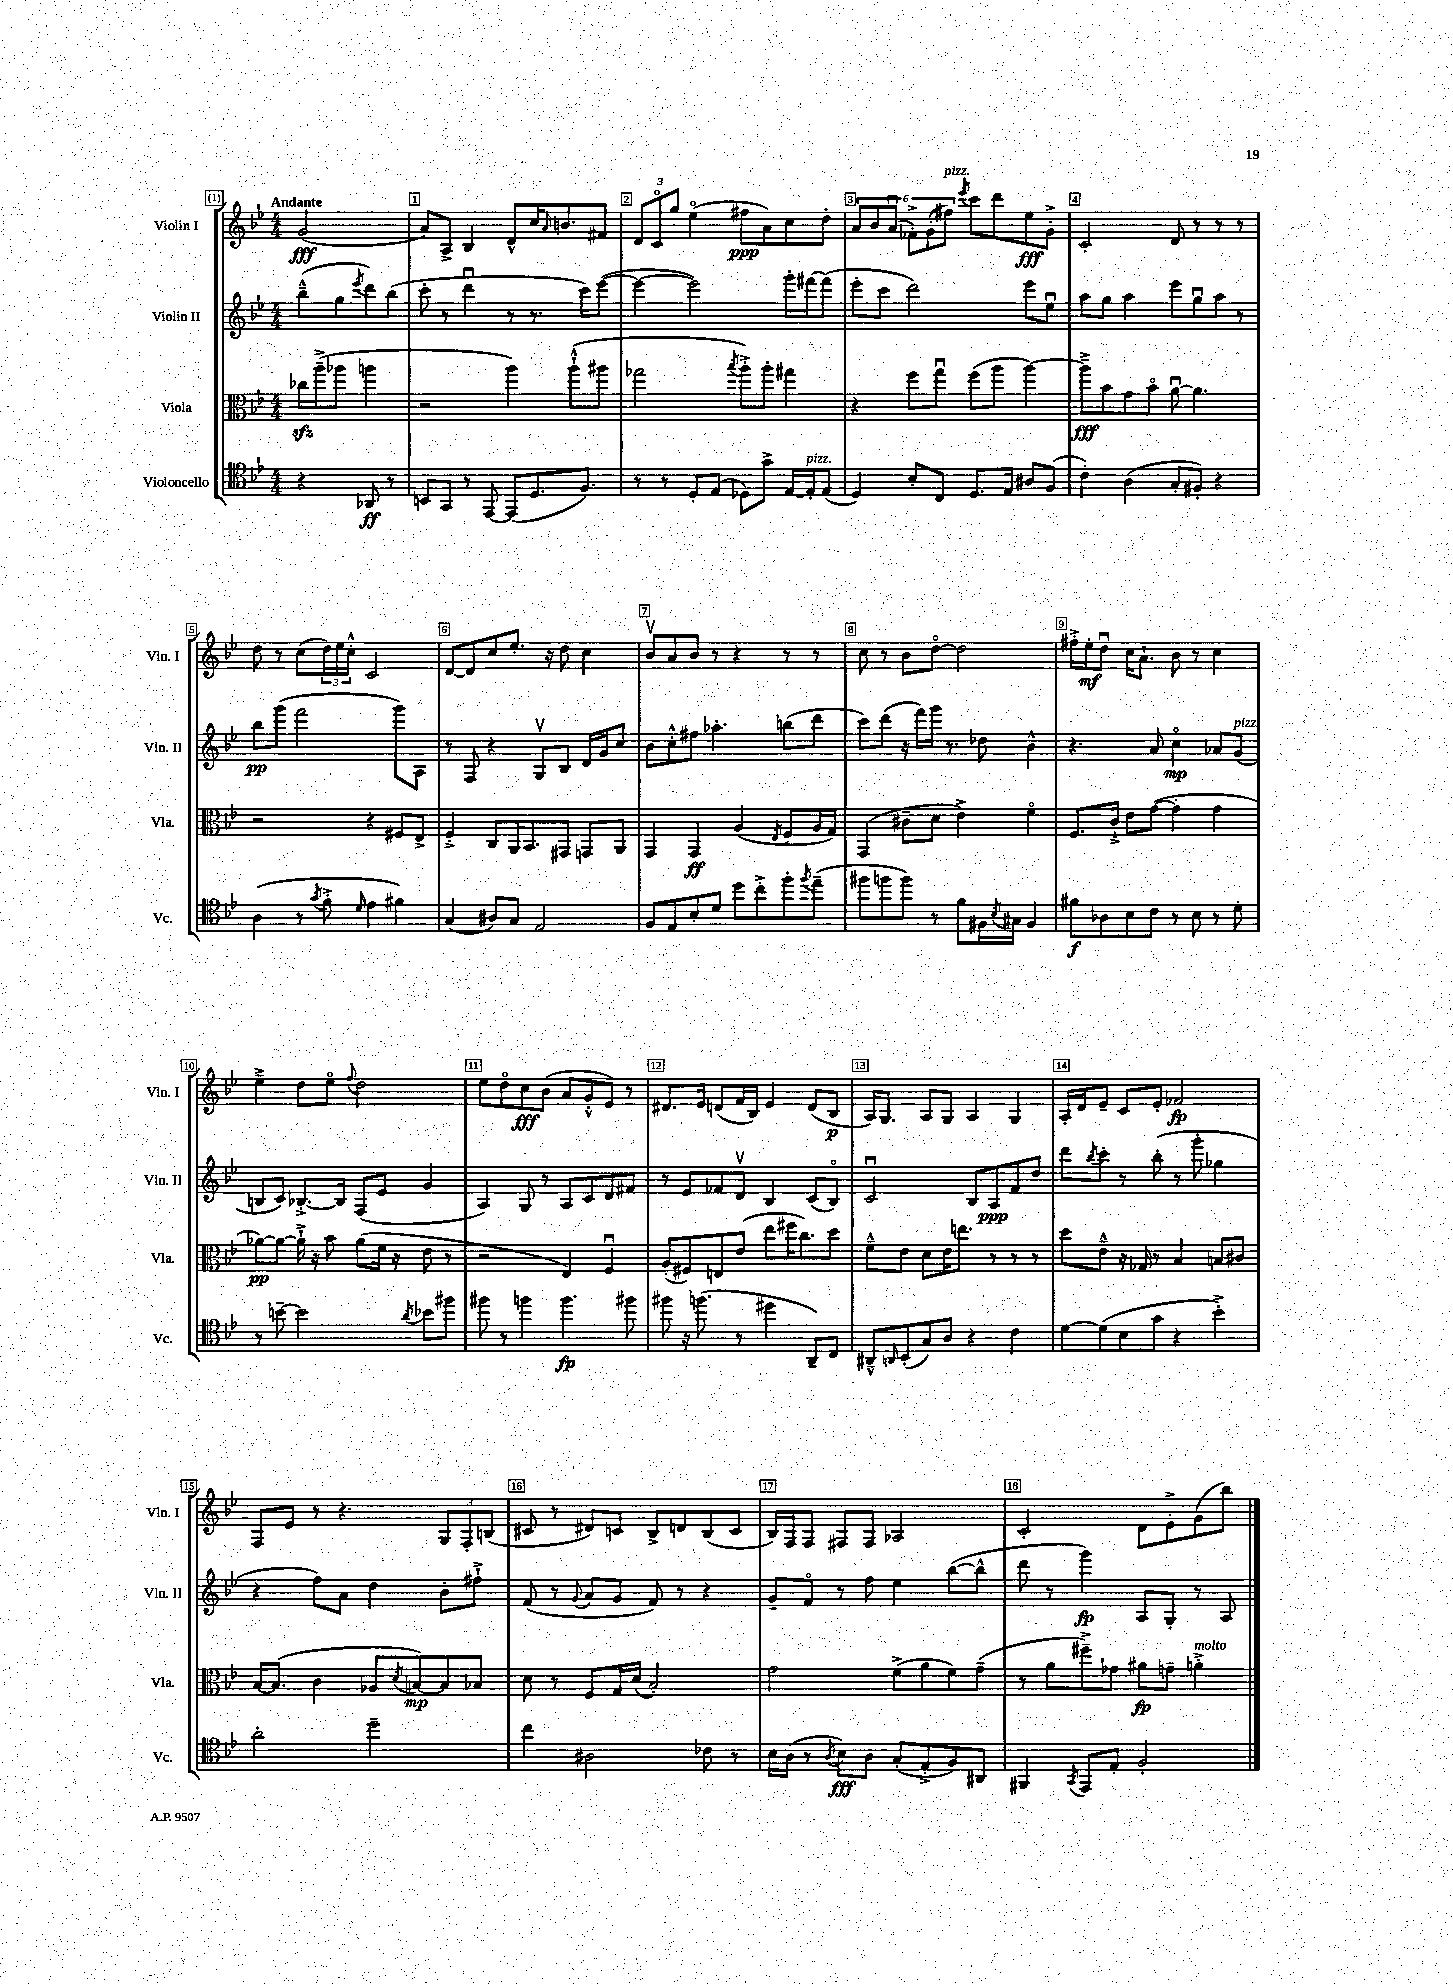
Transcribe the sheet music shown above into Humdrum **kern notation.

**kern	**kern	**kern	**kern
*staff4	*staff3	*staff2	*staff1
*clefC4	*clefC3	*clefG2	*clefG2
*k[b-e-]	*k[b-e-]	*k[b-e-]	*k[b-e-]
*M4/4	*M4/4	*M4/4	*M4/4
4r	16cc-\LL	(8bb-~^^\L	(2g/
.	(16aa~^\J	.	.
.	8aa-\J	8gg\	.
.	.	8qeee-/	.
8AA-/	4aa\	8ddd\)	.
8r	.	(8bb-\J	.
=	=	=	=
8BB/L	2r	8ccc'\	8a/L)
8GG/J	.	8r	8A^/J
8r	.	4dddu\	4B-/
[8EE-/	.	.	.
(8EE-/]L	4aa\)	8r	8d^^/L
8.D/	.	8.r	16cc/K
.	.	.	16qqa/
.	.	.	8.b/
.	(8aa`^^\L	.	.
8.F/J)	.	16ccc\LK)	.
.	8aa#\J	([8eee-\J	8f#/J
=	=	=	=
8r	2gg-\	4eee-\_	12d/L
.	.	.	12co/
8r	.	.	.
.	.	.	12gg/J
8D'/L	.	2eee-\])	(4ee-o\
(8E-/J	.	.	.
.	8qbb-/	.	.
8D-\L)	8aa'^\L)	.	8ff#\L
8g^\J	8aa'\J	.	8a\)
[16E-/LL	4gg#\	16ggg'\LL	8cc\
16E-'/]J	.	[16fff#\J	.
(8E-/J	.	(8fff#\]J	8dd'\J
=	=	=	=
4D/)	4r	8eee-'\L	12a/L
.	.	.	12b-/
.	.	8ccc\J	.
.	.	.	(12au/J
8B-'/L	8ff\L	2ddd\)	12f-'^\L)
.	.	.	(12g'\
8C/J	8ggu\J	.	.
.	.	.	12ff#\J)
.	.	.	8qeee-/
8.D/L	(8ff\L	.	8ccc\L
.	8aa\J	.	8ddd\
16E-/Jk	.	.	.
8A#/L	[4aa\)	8eee-\L	8ee-\
(8F/J	.	8ee-u\J	8g'^\J
=	=	=	=
4c'\)	8aa~^\]L	8aa\L	2c'/
.	8b-\	8gg\J	.
(4A\	8g\	4aa\	.
.	8b-o\J	.	.
8G'/L	[8au\	8eee-\L	8d/
8F#'/J)	4.a\]	8ggu\	8r
4r	.	8aa\J	8r
.	.	8r	8r
=	=	=	=
(4A\	2r	8bb-\L	8dd\
.	.	(8ggg\J	8r
8r	.	2fff\	(8cc\L
8qg/	.	.	.
8f'^\	.	.	24dd\L)
.	.	.	24ee-\
.	.	.	24cc'^^\JJ
16qqd/	.	.	.
4e-\	4r	.	2c/
4f#\)	8F#/L	8ggg\L)	.
.	8E-^/J	8A\J	.
=	=	=	=
(4G/	4F'^/	8r	[8d/L
.	.	8F/	8d/]
8A#/L)	8C/L	4r	8cc/
8G/J	16AA/K	.	8.ee-'/J
.	8.BB-/	.	.
2E-/	.	8Gv/L	.
.	.	.	16r
.	8GG#/J	8B-/J	8dd\
.	8GG/L	16d/LL	4cc\
.	.	16g/J	.
.	8AA/J	8cc/J	.
=	=	=	=
8F/L	4GG/	8b-\L	8b-v/L
8E-/	.	8cc'^^\	8a/
8B-'/	4GG/	8ff#\J	8b-/J
8d/J	.	4.aa-'\	8r
8dd\L	(4A/	.	4r
8cc'^\	.	.	.
.	8qE-/	.	.
8ff'\	8F/L	(8bb\L	8r
8qff/	.	.	.
(8ee-~\J	16A/L	8ddd\J	8r
.	16G/JJ)	.	.
=	=	=	=
8ff#\L	(4GG/	8ccc\L)	8cc\
8ff\	.	(8ddd\J	8r
8ff\J)	8c#~\L	16r	8b-\L
.	.	16fff\LL)	.
8r	8d\J	16ggg\JJ	[8ddo\J
.	.	8.r	.
8f\L	4e-^\)	.	2dd\]
16F#\L	.	8dd-\	.
8qB-/	.	.	.
16G#\JJ	.	.	.
4F#/	4fo\	4b-^^\	.
=	=	=	=
8f#\L	8.F/L	4.r	16ff#'^\LL
.	.	.	16ee-'\J
8A-\	.	.	8ddu\J
.	16c`^/Jk	.	.
8B-\	8e-\L	.	16cc\LK
.	.	.	8.a`\J
8c\J	([8g\J	8a/	.
8r	4g'\]	4cco\	8b-\
8B-\	.	.	8r
8r	4g\	8a-/L	4cc\
8d'\	.	(8g/J	.
=	=	=	=
8r	[8a-\L)	8B/L	4ee-~^\
[8b~\	8a-\_J	8c/J)	.
2b\]	16a-`^\]	[8.B-'^/L	8dd\L
.	16r	.	.
.	8b-\	.	8ee-o\J
.	.	16B-/]Jk	.
.	.	.	8qqff/
.	(8a-\L	(8F/L	2dd\
.	16f\Jk	8e-/J	.
.	16r	.	.
8qa/	.	.	.
8b-\L	8e-\	4g/	.
8ff#\J	8r	.	.
=	=	=	=
8ff#\	2r	4A/)	8ee-\L
8r	.	.	8ddo\
4ff\	.	8G/	8cc\
.	.	8r	(8b-\J
4.ff\	4E-/)	8A/L	8a/L
.	.	8c/	8g'^^/
.	4Fu/	8d/	8e-/J)
8ff#\	.	8f#/J	8r
=	=	=	=
8ff#\	(8A'/L	8r	8.d#/L
16r	8F#/)	8e-/L	.
(8.ff\	.	.	16e-/Jk
.	8E/	8f-/	(8d/L
8r	(8e-/J	8dv/J	16f/L
.	.	.	16B-/JJ)
4dd#\	8ee-\L	4B-/	4e-/
.	16ff#\K	.	.
.	8.cc\)	.	.
8AA~/L)	.	(8c/L	(8d/L
8C/J	8dd\J	8B-o/J)	8B-/J
=	=	=	=
8AA#~^^/L	8f~^^\L	2cu/	16A/LK)
.	.	.	8.G/J
16qqAA/	.	.	.
(8BB-'/	8e-\J	.	.
8G/)	8d\L	.	8A/L
8A/J	16e-\K	.	8G/J
.	8.ee\J	.	.
4r	.	8B-/L	4A/
.	8r	8A/	.
4c\	8r	8f/	4G/
.	8r	8dd/J	.
=	=	=	=
[8d\L	8dd\L	8ddd\L	16A'/LL
.	.	.	16d/J
.	.	8qbb-/	.
(8d\]	8e-~^^\J	8ccc'\J	8e-~/J
8B-\	16r	8r	8c/L
.	16G-/	.	.
8g\J	8r	(8bb-'\	8e-'/J
4r	4B-/	8r	2f-/
.	.	8ggg'\	.
4b-'^\)	8B/L	4gg-\	.
.	8c#/J	.	.
=	=	=	=
2a'\	[16B-/LK	4r	8F/L
.	(8.B-/]J	.	.
.	.	.	8e-/J
.	4c\	8ff\L)	8r
.	.	8a\J	4.r
2dd~\	8A-/L	4dd\	.
.	8qd/	.	.
.	[8B/)	.	.
.	8B/]	8b-'\L	12G/L
.	.	.	12F'/
.	8B-/J	8ff#`^\J	.
.	.	.	(12B/J
=	=	=	=
4cc\	8d\	(8f/	8c#/
.	8r	8r	8r
.	.	8qqg/	.
2A#\	8F/L	8a/L	8d#/L)
.	16G/L	8g/J	8c/J
.	(16d/JJ	.	.
.	2B-'/)	8f/)	8B-^/L
.	.	8r	8d/
8c-\	.	4r	(8B-/
8r	.	.	8c/J
=	=	=	=
16B-\LL	2g\	8g~/L	16B-/LL)
(16A\JJ	.	.	16F/J
8r	.	8fo/J	8F/J
8qA/	.	.	.
8B-\L)	.	8r	8F#/L
8A\J	.	8ff\	8F#/J
(8G'/L	(8f^\L	4ee-\	2A-/
8E-'^/	8a\	.	.
8F/)	8f\)	([8bb-\L	.
8AA#/J	(8g~\J	8bb-^^\]J	.
=	=	=	=
4FF#/	8r	8ddd\	2c'/
.	8a\L	8r	.
8qGG/	.	.	.
8EE-/L	8ff#~^\)	4ggg\)	.
8E-'/J	8g-\J	.	.
2F'/	8a#\L	8A/L	8d\L
.	8g~\J	8G'/J	8e-'^\
.	4a'^\	8r	(8g\
.	.	8A/	8bb-\J)
==	==	==	==
*-	*-	*-	*-
